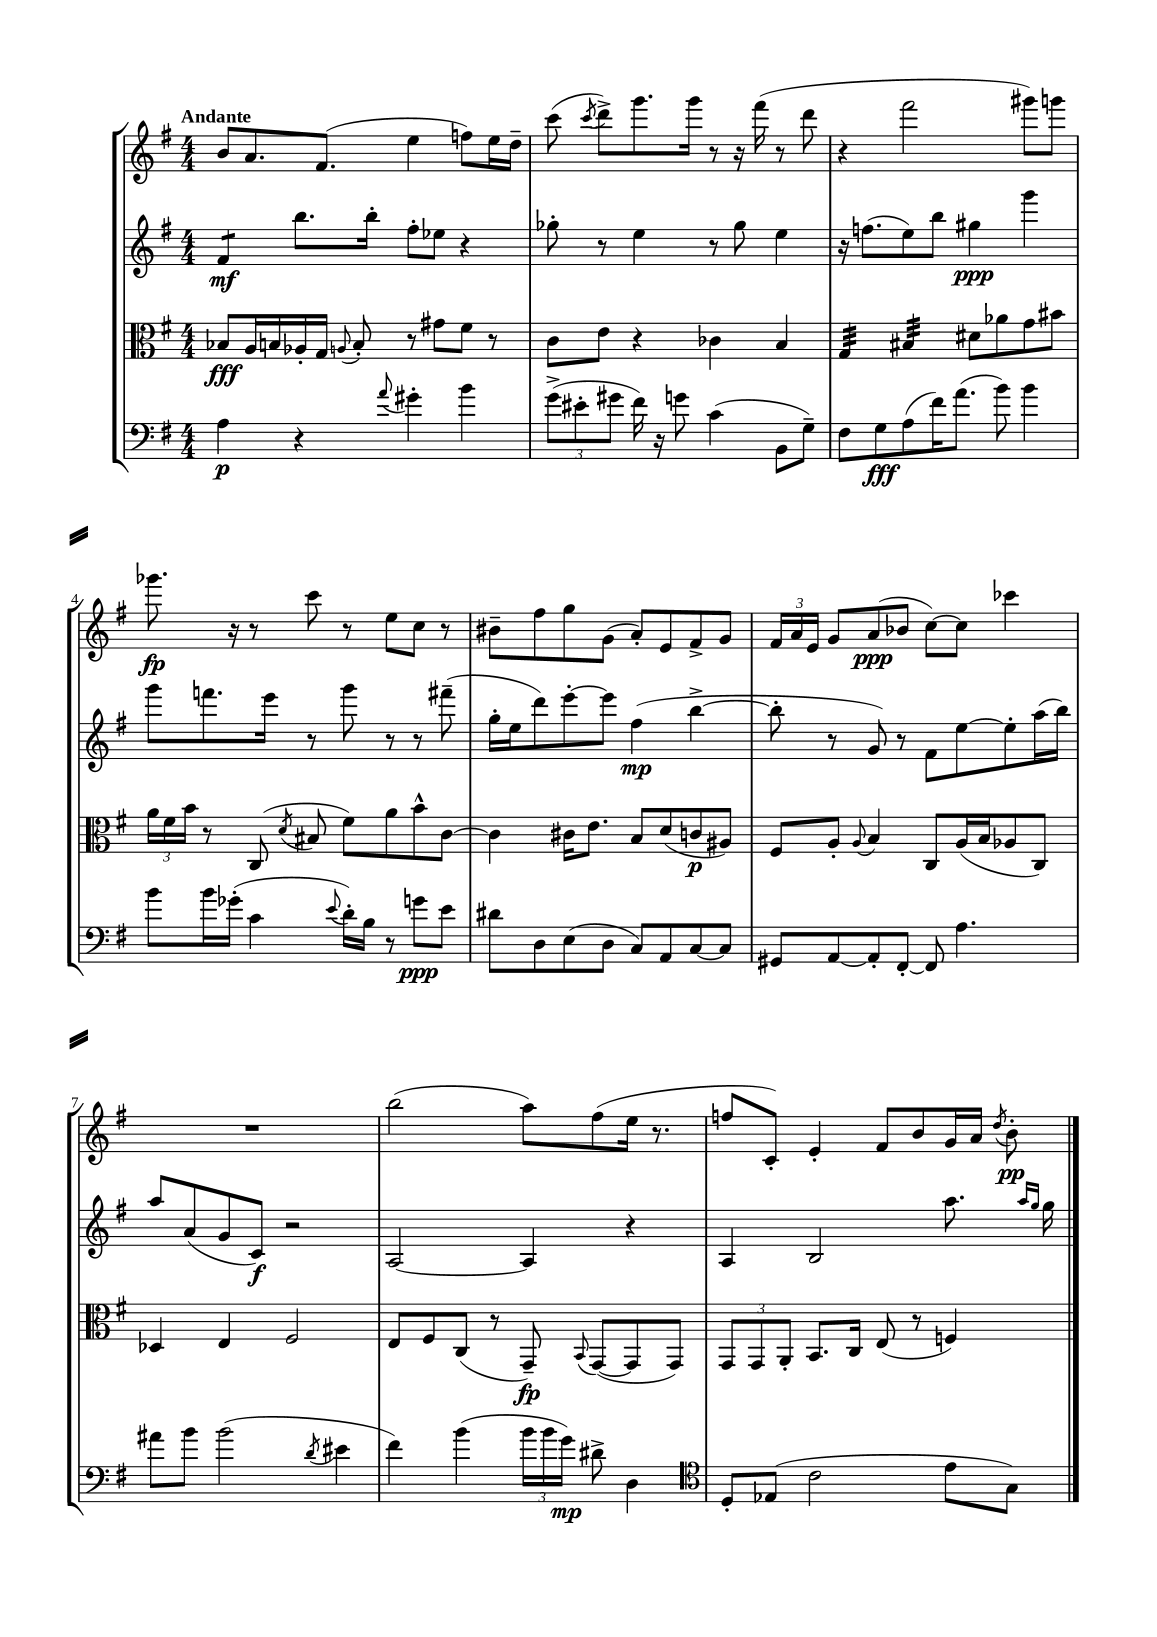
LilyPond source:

<<
\new StaffGroup <<
\new Staff = "s0" {
    \clef treble \key g \major \numericTimeSignature \time 4/4 \tempo "Andante"
    \autoBeamOff b'8[ a'8. fis'8.]( e''4 f''8[) e''16 d''16]-- |
    c'''8( \acciaccatura { c'''8 } d'''8[->) g'''8. g'''16] r8 r16 fis'''16( r8 d'''8 |
    r4 fis'''2 gis'''8[) g'''8] |
    ges'''8.\fp r16 r8 c'''8 r8 e''8[ c''8] r8 |
    bis'8[-- fis''8 g''8 g'8]( a'8[-.) e'8 fis'8-> g'8] |
    \tuplet 3/2 { fis'16[ a'16 e'16] } g'8[ a'8\ppp( bes'8] c''8[~) c''8] ces'''4 |
    R1 |
    b''2( a''8[) fis''8( e''16] r8. |
    f''8[ c'8]-.) e'4-. fis'8[ b'8 g'16 a'16] \acciaccatura { d''8 } b'8-.\pp \bar "|." |
}
\new Staff = "s1" {
    \clef treble \key g \major \numericTimeSignature \time 4/4
    \autoBeamOff fis'4:8\mf b''8.[ b''16]-. fis''8[-. ees''8] r4 |
    ges''8-. r8 e''4 r8 ges''8 e''4 |
    r16 f''8.[( e''8) b''8] gis''4\ppp g'''4 |
    g'''8[ f'''8. e'''16] r8 g'''8 r8 r8 fis'''8--( |
    g''16[-. e''16 d'''8) e'''8~-. e'''8] fis''4\mp( b''4~-> |
    b''8-. r8 g'8) r8 fis'8[ e''8~ e''8-. a''16( b''16]) |
    a''8[ a'8( g'8 c'8]\f) r2 |
    a2~ a4 r4 |
    a4 b2 a''8. \grace { a''16[ g''16] } g''16 \bar "|." |
}
\new Staff = "s2" {
    \clef alto \key g \major \numericTimeSignature \time 4/4
    \autoBeamOff bes8[\fff a16 b16 aes16-. g16] \appoggiatura { a8 } b8-. r8 gis'8[ fis'8] r8 |
    c'8[ e'8] r4 ces'4 b4 |
    g4:32 bis4:32 dis'8[ aes'8 g'8 bis'8] |
    \tuplet 3/2 { a'16[ fis'16 b'16] } r8 c8( \acciaccatura { d'8 } bis8 fis'8[) a'8 b'8-^ c'8]~ |
    c'4 cis'16[ e'8.] b8[ d'8( c'8\p ais8]) |
    fis8[ a8]-. \appoggiatura { a8 } b4 c8[ a16( b16 aes8 c8]) |
    des4 e4 fis2 |
    e8[ fis8 c8]( r8 g,8--\fp) \appoggiatura { b,8 } g,8[~( g,8 g,8]) |
    \tuplet 3/2 { g,8[ g,8 a,8]-. } b,8.[ c16] e8( r8 f4) \bar "|." |
}
\new Staff = "s3" {
    \clef bass \key g \major \numericTimeSignature \time 4/4
    \autoBeamOff a4\p r4 \appoggiatura { a'8 } gis'4-. b'4 |
    \tuplet 3/2 { g'8[->( eis'8-. gis'8] } fis'16) r16 g'8 c'4( b,8[ g8]--) |
    fis8[ g8\fff a8( fis'16) a'8.]( b'8) b'4 |
    b'8[ b'16 ges'16]-.( c'4 \appoggiatura { e'8 } d'16[-.) b16] r8 g'8[\ppp e'8] |
    dis'8[ d8 e8( d8] c8[) a,8 c8~ c8] |
    gis,8[ a,8~ a,8-. fis,8]~-. fis,8 a4. |
    ais'8[ b'8] b'2( \acciaccatura { d'8 } eis'4 |
    fis'4) b'4( \tuplet 3/2 { b'16[ b'16 g'16]\mp) } dis'8-> d4 |
    \clef tenor d8[-. ees8]( c'2 e'8[ g8]) \bar "|." |
}
>>
>>
